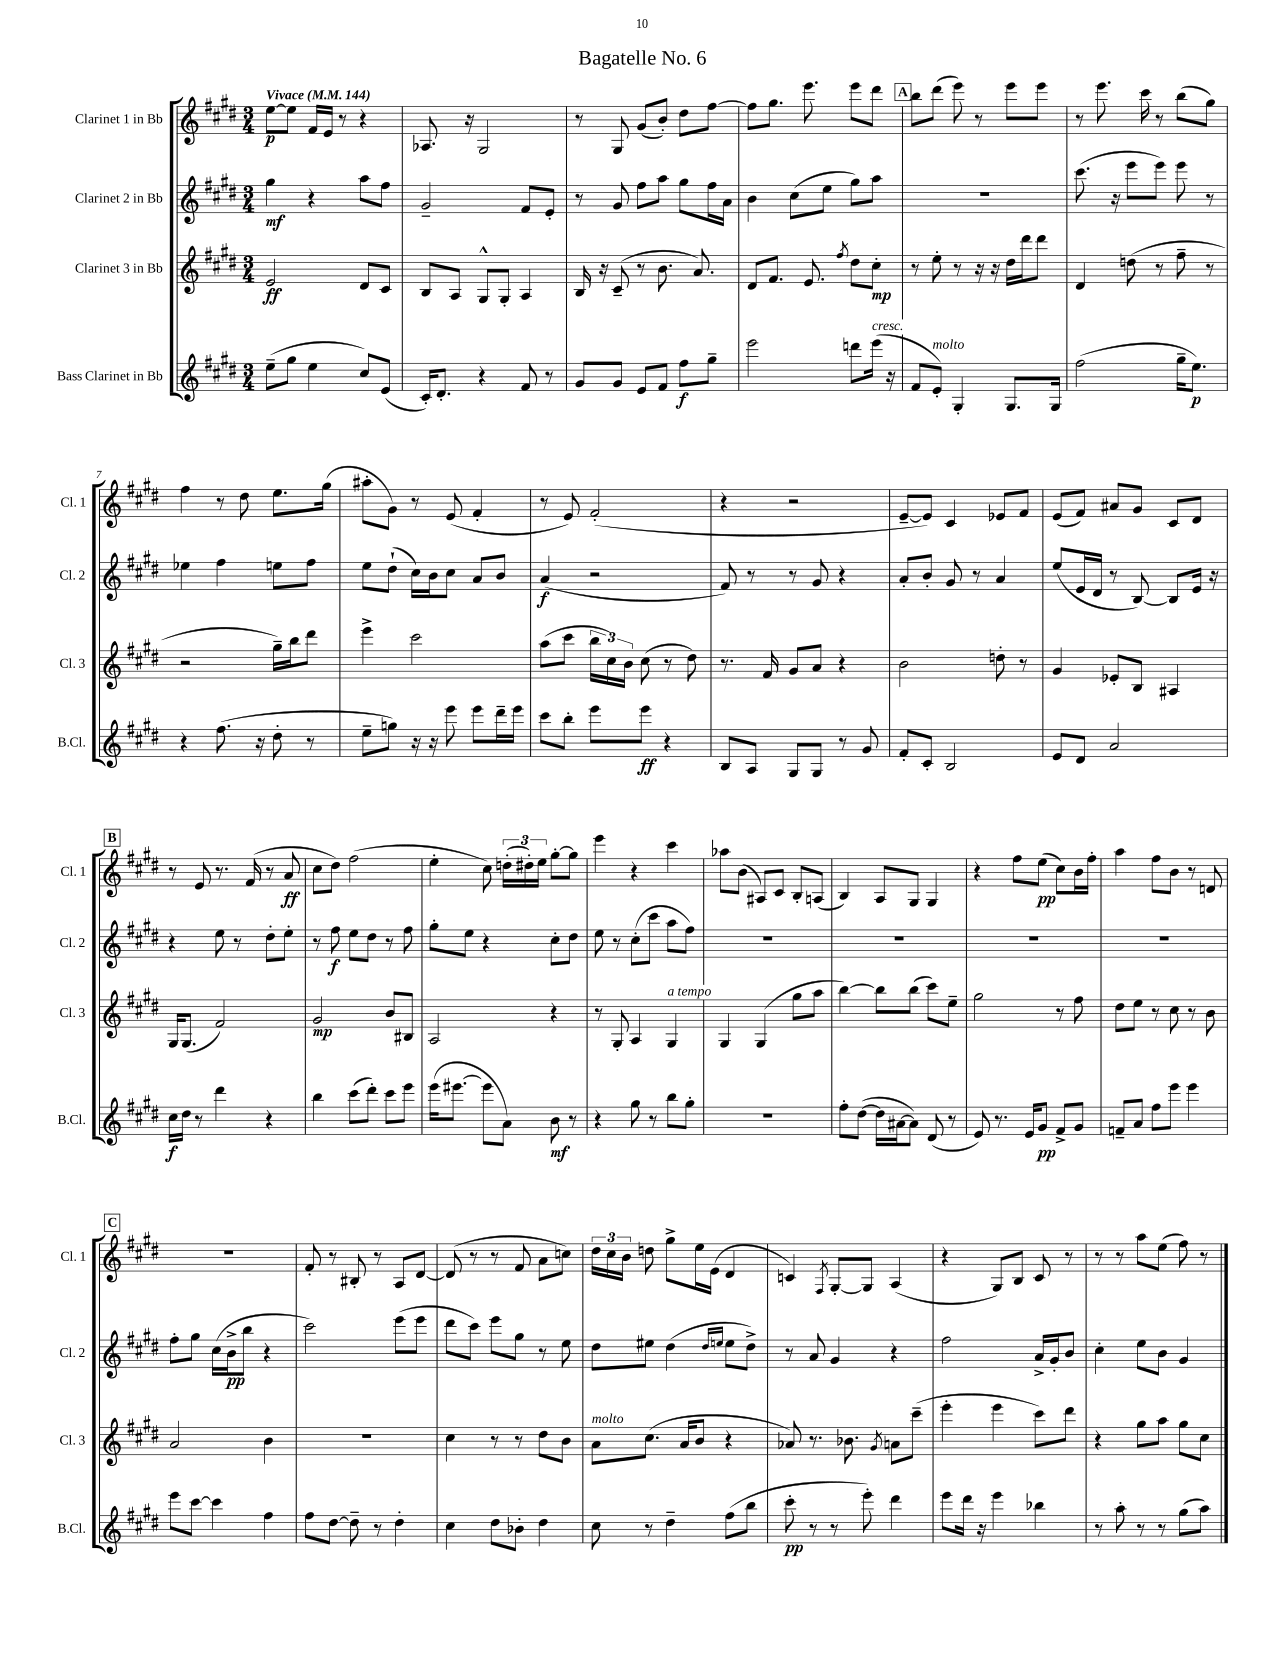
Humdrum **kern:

**kern	**kern	**kern	**kern
*staff4	*staff3	*staff2	*staff1
*clefG2	*clefG2	*clefG2	*clefG2
*k[f#c#g#d#]	*k[f#c#g#d#]	*k[f#c#g#d#]	*k[f#c#g#d#]
*M3/4	*M3/4	*M3/4	*M3/4
*MM144	*MM144	*MM144	*MM144
(8ee~	2e	4gg#	[8ee
8gg#	.	.	8ee]
4ee	.	4r	16f#
.	.	.	16e
.	.	.	8r
8cc#)	8d#	8aa	4r
(8e	8c#	8ff#	.
=	=	=	=
16c#')	8B	2g#~	8.A-
8.d#'	.	.	.
.	8A	.	.
.	.	.	16r
4r	8G#^^	.	2G#
.	8G#'	.	.
8f#	4A	8f#	.
8r	.	8e'	.
=	=	=	=
8g#	16B	8r	8r
.	16r	.	.
8g#	(8c#~	8g#	8G#
8e	8r	8ff#	(8g#
8f#	8.b	8aa	8b')
8ff#	.	8gg#	8dd#
.	8.a)	.	.
8gg#~	.	16ff#	[8ff#
.	.	16a	.
=	=	=	=
2eee	8d#	4b	8ff#]
.	8.f#	.	8.gg#
.	.	(8cc#	.
.	8.e	.	8.eee
.	.	8ee	.
.	8qff#	.	.
8ddd	8dd#	8gg#)	8eee
(16eee	8cc#'	8aa	8ddd#
16r	.	.	.
=	=	=	=
8f#	8r	2.r	8bb
8e')	8ee'	.	(8ddd#
4G#'	8r	.	8eee)
.	16r	.	8r
.	16r	.	.
8.G#	16dd#	.	8eee
.	16ddd#	.	.
.	8ddd#	.	8eee
16G#	.	.	.
=	=	=	=
(2ff#	4d#	(8.ccc#	8r
.	.	.	8.eee
.	.	16r	.
.	(8dd	8eee	.
.	.	.	16ccc#
.	8r	8eee)	8r
16gg#~	8ff#~	8eee	(8bb
8.ee)	.	.	.
.	8r	8r	8gg#)
=	=	=	=
4r	2r	4ee-	4ff#
(8.ff#	.	4ff#	8r
.	.	.	8dd#
16r	.	.	.
8dd#'	16gg#~)	8ee	8.ee
.	16bb	.	.
8r	8ddd#	8ff#	.
.	.	.	(16gg#
=	=	=	=
8ee~	4eee^	8ee	8aa#'
8gg)	.	(8dd#`	8g#)
16r	2ccc#	16cc#)	8r
16r	.	16b	.
8eee	.	8cc#	(8e
8eee	.	8a	4f#'
16ddd#~	.	8b	.
16eee	.	.	.
=	=	=	=
8ccc#	(8aa	(4a	8r
8bb'	8ccc#	.	8e)
8eee	24bb	2r	(2f#'
.	24cc#)	.	.
.	24b	.	.
8eee	(8cc#	.	.
4r	8r	.	.
.	8dd#)	.	.
=	=	=	=
8B	8.r	8f#)	4r
8A	.	8r	.
.	16f#	.	.
8G#	8g#	8r	2r
8G#	8a	8g#	.
8r	4r	4r	.
8g#	.	.	.
=	=	=	=
8f#'	2b	8a'	[8e~
8c#'	.	8b'	8e])
2B	.	8g#	4c#
.	.	8r	.
.	8dd'	4a	8e-
.	8r	.	8f#
=	=	=	=
8e	4g#	(8ee	(8e
8d#	.	16e	8f#)
.	.	16d#	.
2a	8e-'	8r	8a#
.	8B	[8B)	8g#
.	4A#	8B]	8c#
.	.	16e	8d#
.	.	16r	.
=	=	=	=
16cc#	16G#	4r	8r
16dd#	(8.G#	.	.
8r	.	.	8e
4ddd#	2f#)	8ee	8.r
.	.	8r	.
.	.	.	(16f#
4r	.	8dd#'	8r
.	.	8ee'	8a
=	=	=	=
4bb	2g#	8r	8cc#
.	.	8ff#	8dd#)
(8ccc#	.	8ee	(2ff#
8ddd#')	.	8dd#	.
8ccc#	8b	8r	.
8eee	8B#	8ff#	.
=	=	=	=
(16eee	2A	8gg#'	4ee'
[8.eee#	.	.	.
.	.	8ee	.
8eee#]	.	4r	8cc#)
8a)	.	.	(24dd'
.	.	.	24dd#')
.	.	.	24ee
8b	4r	8cc#'	[8gg#'
8r	.	8dd#	8gg#]
=	=	=	=
4r	8r	8ee	4eee
.	8G#'	8r	.
8gg#	4A	(8cc#'	4r
8r	.	8ccc#	.
8bb	4G#	8aa	4ccc#
8gg#'	.	8ff#)	.
=	=	=	=
2.r	4G#	2.r	8aa-
.	.	.	(8b
.	(4G#	.	8A#)
.	.	.	8c#
.	8gg#	.	8B'
.	8aa	.	(8A
=	=	=	=
8ff#'	[4bb)	2.r	4B)
([8dd#	.	.	.
16dd#]	8bb]	.	8A
[16a#	.	.	.
8a#])	(8bb	.	8G#
(8d#	8ccc#)	.	4G#
8r	8ee~	.	.
=	=	=	=
8e)	2gg#	2.r	4r
8.r	.	.	.
.	.	.	8ff#
16e	.	.	.
8g#	.	.	(8ee
8f#^	8r	.	8cc#)
8g#	8ff#	.	16b
.	.	.	16ff#'
=	=	=	=
8f~	8dd#	2.r	4aa
8a	8ee	.	.
8ff#	8r	.	8ff#
8eee	8cc#	.	8b
4eee	8r	.	8r
.	8b	.	8d
=	=	=	=
8eee	2a	8ff#'	2.r
[8ccc#	.	8gg#	.
4ccc#]	.	(16cc#	.
.	.	16b^	.
.	.	8bb	.
4ff#	4b	4r	.
=	=	=	=
8ff#	2.r	2ccc#)	8f#'
[8dd#	.	.	8r
8dd#~]	.	.	8B#'
8r	.	.	8r
4dd#'	.	(8eee	8A
.	.	8eee	[8d#
=	=	=	=
4cc#	4cc#	8ddd#	(8d#]
.	.	8ccc#)	8r
8dd#	8r	8eee	8r
8b-'	8r	8gg#	8f#
4dd#	8dd#	8r	8a
.	8b	8ee	8cc)
=	=	=	=
8cc#	8a	8dd#	24dd#
.	.	.	24cc#
.	.	.	24b
8r	(8.cc#	8ee#	8dd
4dd#~	.	(4dd#	8gg#^
.	16a	.	.
.	8b	.	16ee
.	.	.	(16e
.	.	16qqdd#	.
.	.	16qqee	.
(8ff#	4r	8ee	4d#
8bb	.	8dd#^)	.
=	=	=	=
8ccc#'	8a-)	8r	4c)
8r	8.r	8a	.
.	.	.	8qF#
8r	.	4g#	[8G#'
.	8.b-	.	.
8eee')	.	.	8G#]
.	8qg#	.	.
4ddd#	8a	4r	(4A
.	(8ccc#~	.	.
=	=	=	=
8eee	4eee'	2ff#	4r
16ddd#	.	.	.
16r	.	.	.
4eee	4eee	.	8G#)
.	.	.	8B
4bb-	8ccc#)	16a^	8c#
.	.	16g#'	.
.	8ddd#	8b	8r
=	=	=	=
8r	4r	4cc#'	8r
8aa'	.	.	8r
8r	8gg#	8ee	8aa
8r	8aa	8b	(8ee
(8gg#	8gg#	4g#	8ff#)
8aa)	8cc#	.	8r
==	==	==	==
*-	*-	*-	*-
